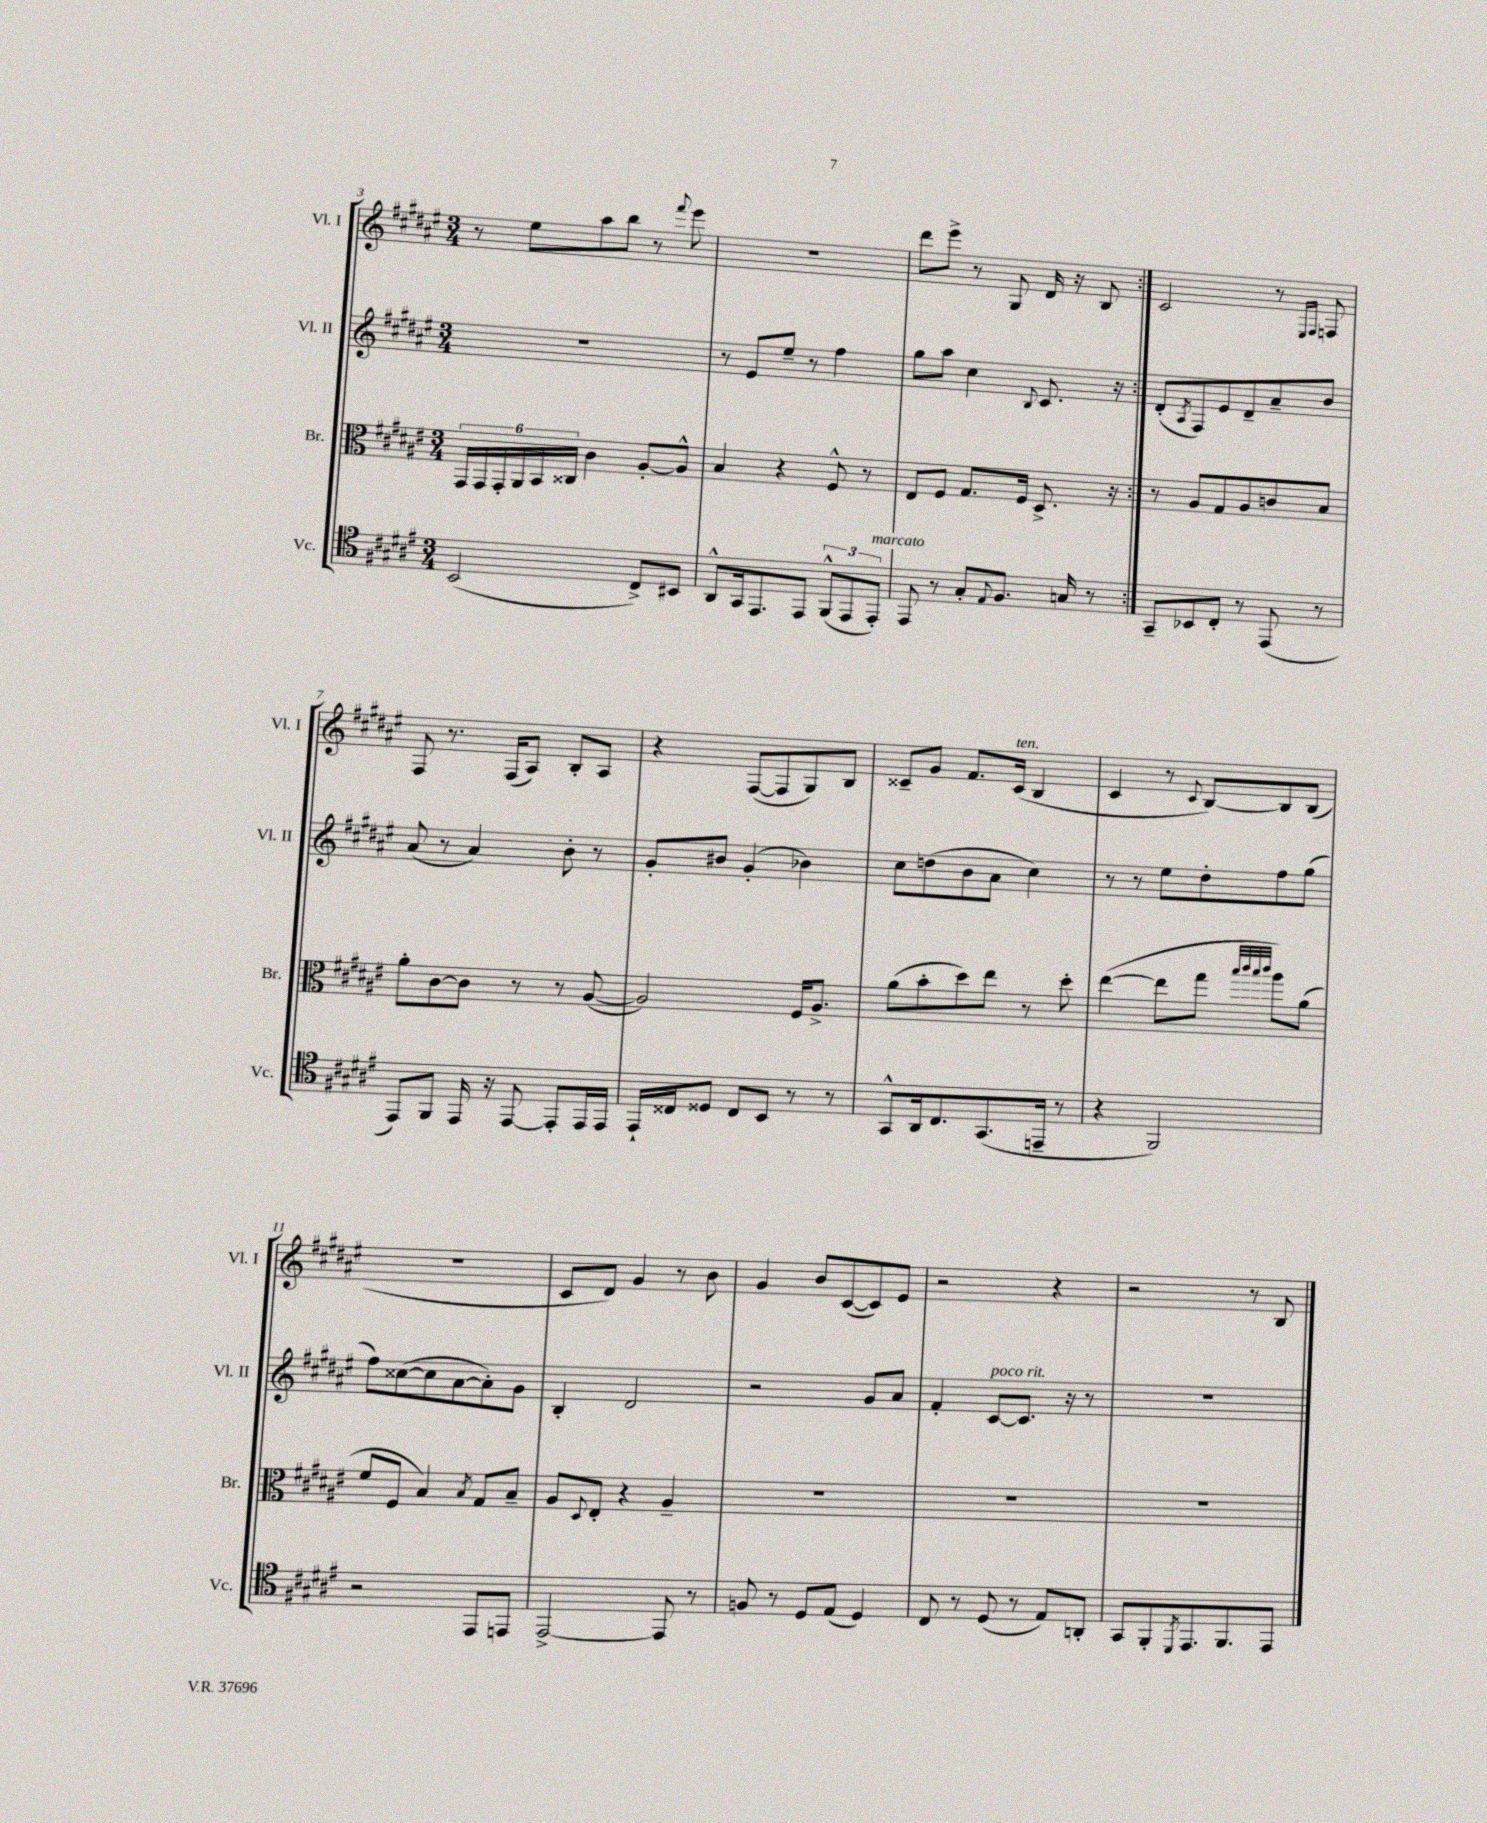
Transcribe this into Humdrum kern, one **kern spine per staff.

**kern	**kern	**kern	**kern
*staff4	*staff3	*staff2	*staff1
*clefC4	*clefC3	*clefG2	*clefG2
*k[f#c#g#d#a#e#]	*k[f#c#g#d#a#e#]	*k[f#c#g#d#a#e#]	*k[f#c#g#d#a#e#]
*M3/4	*M3/4	*M3/4	*M3/4
(2BB/	24GG#/LL	2.r	8r
.	24GG#/	.	.
.	24GG#'/	.	.
.	24AA#/	.	8ee#\L
.	24BB/	.	.
.	24C##/JJ	.	.
.	4c#\	.	8aa#\
.	.	.	8bb\J
8C#^/L)	[8A#'/L	.	8r
.	.	.	8qqfff#/
8BB#/J	8A#^^/]J	.	8eee#\
=	=	=	=
8AA#^^/L	4B/	8r	2.r
16GG#/k	.	8e#/L	.
8.EE#/	.	.	.
.	4r	8ee#~/J	.
8EE#/J	.	8r	.
(12FF#^^/L	8F#^^/	4ff#\	.
12EE#/	.	.	.
.	8r	.	.
12EE#'/J)	.	.	.
=	=	=	=
8EE#/	8E#/L	8gg#\L	8ddd#\L
8r	8F#/J	8aa#\J	8eee#^\J
8G#'/L	8.G#/L	4cc#\	8r
8qqE#/	.	.	.
8.F#/J	.	.	8G#/
.	16F#/Jk	.	.
.	.	8qqB/	.
.	8.D#^/	8.c#/	16d#/
16G/	.	.	16r
8r	.	.	8B/
.	16r	16r	.
=:|!	=:|!	=:|!	=:|!
8GG#~/L	8r	(8d#'/L	2c#/
.	.	8qA#/	.
8BB-/	8A#/L	8F#/)	.
8C#'/J	8G#/	8e#/	.
8r	8A#/	8d#~/	.
(8EE#/	8c/	8a#~/	8r
.	.	.	16qqE#/LL
.	.	.	16qqF#/JJ
8r	8B/J	8b/J	8F/
=	=	=	=
8EE#/L)	8a#'\L	(8a#/	8F#/
8FF#/J	[8c#\	8r	8.r
16EE#/	8c#\]J	4a#/)	.
16r	.	.	(16F#/LK
[8EE#/	8r	.	8A#/J)
8EE#'/]L	8r	8b'\	8B'/L
16EE#/L	([8A#/	8r	8A#/J
16EE#/JJ	.	.	.
=	=	=	=
16EE#`/LL	2A#/])	8g#'/L	4r
16C##/J	.	.	.
8D##/J	.	8b#/J	.
8C##/L	.	(4g#'/	([8F#/L
8BB/J	.	.	8F#/]
8r	16F#/LK	4b-\)	8G#/)
.	8.A#^/J	.	.
8r	.	.	8B/J
=	=	=	=
8GG#^^/L	(8a#\L	8cc#\L	8c##~/L
16AA#/k	8b'\	(8dd\	8g#/J
8.C#/	.	.	.
.	8dd#\)	8b\	8.f#/L
(8.GG#/	8ee#\J	8a#\J	.
.	.	.	(16c##/Jk
.	8r	4cc#\)	4B/
16EE~/Jk	.	.	.
8r	8dd#'\	.	.
=	=	=	=
4r	([4ee#\	8r	4c#/
.	.	8r	.
2FF#/)	8ee#\]L	8ee#\L	8r
.	.	.	8qqc#/
.	8gg#\J	8dd#'\	[8B/L)
.	32qqbb/LLL	.	.
.	32qqccc#/	.	.
.	32qqbb/	.	.
.	32qqccc#/JJJ	.	.
.	8aa#\L)	8ff#\	8B/]
.	(8a#\J	(8gg#\J	(8B/J
=	=	=	=
2r	8f#/L	8ff#\L)	2.r
.	8F#/J	([8cc##\	.
.	4B/)	8cc##\]	.
.	.	[8a#\	.
.	8qB/	.	.
8EE#/L	8G#/L	8a#'\])	.
8EE/J	8B~/J	8g#\J	.
=	=	=	=
[2EE#^/	8A#/L	4B'/	8c#/L
.	8qqD#/	.	.
.	8E#'/J	.	8d#/J)
.	4r	2d#/	4g#/
8EE#/]	4A#~/	.	8r
8r	.	.	8b\
=	=	=	=
8F/	2.r	2r	4g#/
8r	.	.	.
8D#/L	.	.	8b/L
(8E#/J	.	.	([8c#/
4D#/)	.	8g#/L	8c#/])
.	.	8a#/J	8e#/J
=	=	=	=
8C#/	2.r	4f#'/	2r
8r	.	.	.
(8D#/	.	[8c#/L	.
8r	.	8.c#/]J	.
8E#/L)	.	.	4r
.	.	16r	.
8AA'/J	.	8r	.
=	=	=	=
8GG#/L	2.r	2.r	2r
8FF#'/	.	.	.
8qDD#/	.	.	.
8.EE#/	.	.	.
8.FF#/	.	.	.
.	.	.	8r
8EE#/J	.	.	8B/
==	==	==	==
*-	*-	*-	*-
